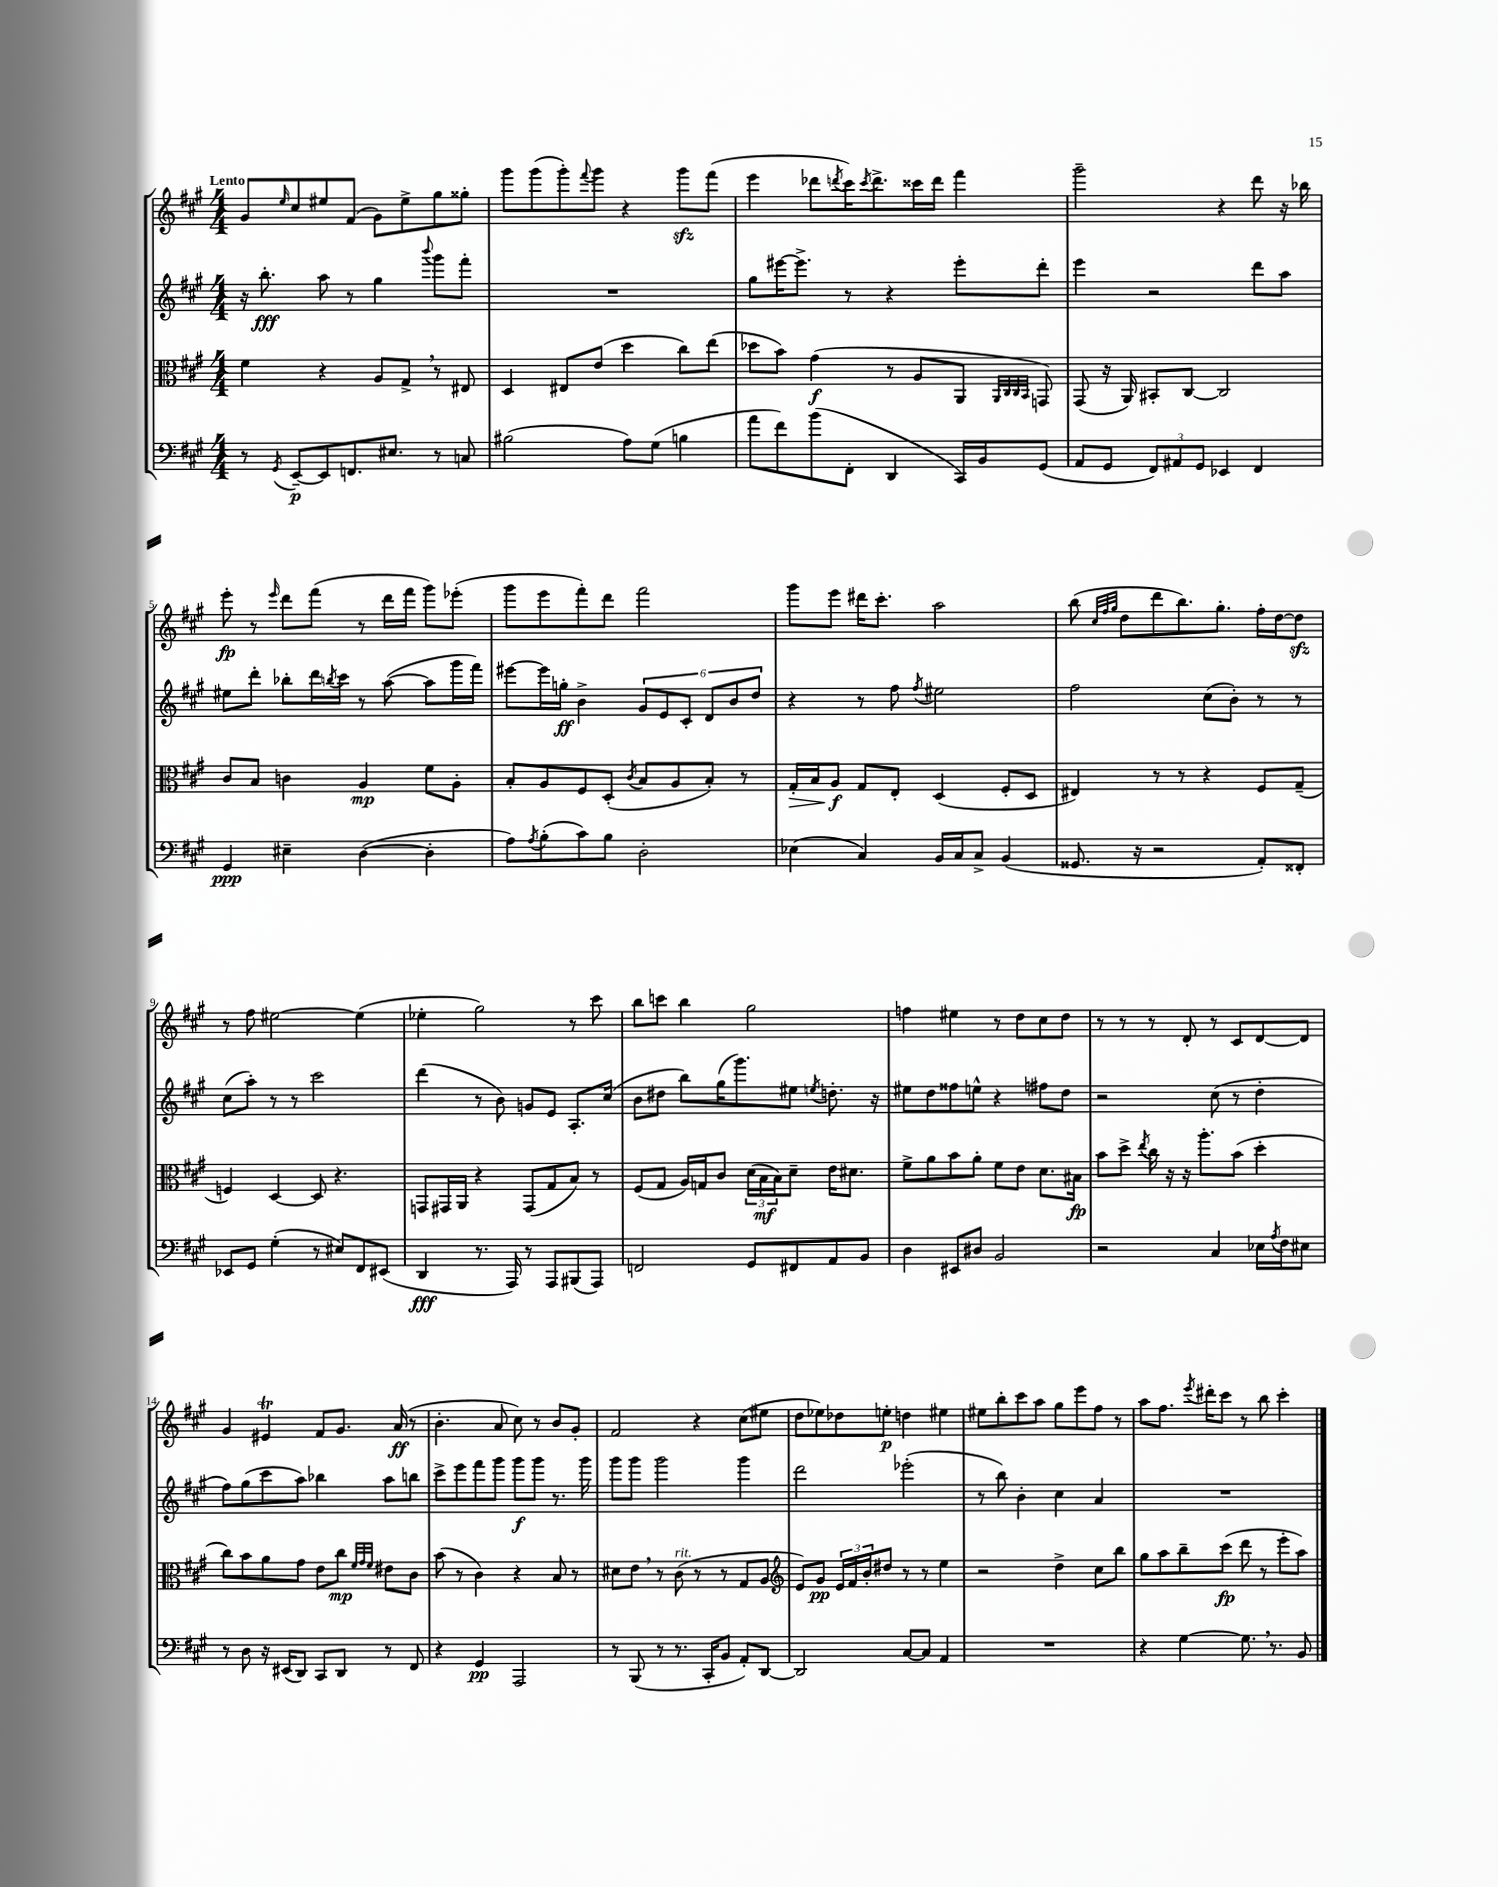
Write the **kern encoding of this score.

**kern	**dynam	**kern	**dynam	**kern	**dynam	**kern	**dynam
*part4	*part4	*part3	*part3	*part2	*part2	*part1	*part1
*staff4	*staff4	*staff3	*staff3	*staff2	*staff2	*staff1	*staff1
*clefF4	*	*clefC3	*	*clefG2	*	*clefG2	*
*k[f#c#g#]	*	*k[f#c#g#]	*	*k[f#c#g#]	*	*k[f#c#g#]	*
*M4/4	*	*M4/4	*	*M4/4	*	*M4/4	*
=1	=1	=1	=1	=1	=1	=1	=1
!	!	!	!	!	!	!LO:TX:a:B:t=Lento	!
8r	.	4f#\	.	16r	.	8g#/L	.
.	.	.	.	8.bb'\	fff	.	.
8qGG#/	.	.	.	.	.	16qqee/	.
[8EE~/L	p	.	.	.	.	8cc#/	.
8EE/]	.	4r	.	8aa\	.	8ee#X/	.
8.FFn/	.	.	.	8r	.	(8f#/J	.
.	.	8A/L	.	4gg#\	.	8g#\L)	.
8.E#X/J	.	.	.	.	.	.	.
.	.	8G#^,/J	.	.	.	8ee#^\	.
.	.	.	.	8qqbbb/	.	.	.
8r	.	8r	.	8ggg#\L	.	8gg#\	.
8Cn/	.	8E#X/	.	8fff#'\J	.	8gg##X'\J	.
=2	=2	=2	=2	=2	=2	=2	=2
(2B#X\	.	4D/	.	1r	.	8ggg#\L	.
.	.	.	.	.	.	(8ggg#\	.
.	.	8E#X/L	.	.	.	8ggg#'\)	.
.	.	.	.	.	.	8qqfff#/	.
.	.	(8e/J	.	.	.	8ggg#\J	.
8A\L)	.	4dd\	.	.	.	4r	.
(8G#\J	.	.	.	.	.	.	.
4Bn\	.	8cc#\L)	.	.	.	8ggg#zz\L	.
.	.	(8ee\J	.	.	.	(8fff#\J	.
=3	=3	=3	=3	=3	=3	=3	=3
8a\L	.	8dd-X\L	.	8gg#\L	.	4eee\	.
8f#\)	.	8b\J)	.	[16eee#X\K	.	.	.
.	.	.	.	8.eee#^\J]	.	.	.
(8b\	.	(4g#\	f	.	.	8ddd-X\L	.
.	.	.	.	.	.	8qdddn/	.
8FF#'\J	.	.	.	8r	.	16ccc#\K)	.
.	.	.	.	.	.	8qccc#/	.
.	.	.	.	.	.	8.ddd^\	.
4DD/	.	8r	.	4r	.	.	.
.	.	8A/L	.	.	.	16ccc##X\L	.
.	.	.	.	.	.	16ddd\JJ	.
16CC#/LL)	.	8AA/J	.	8eee#'\L	.	4fff#\	.
16BB/J	.	.	.	.	.	.	.
.	.	32qqAA/LLL	.	.	.	.	.
.	.	32qqC#/	.	.	.	.	.
.	.	32qqC#/	.	.	.	.	.
.	.	32qqBB/JJJ	.	.	.	.	.
(8GG#/J	.	8GGn/)	.	8ddd'\J	.	.	.
=4	=4	=4	=4	=4	=4	=4	=4
8AA/L	.	(8GG#/	.	4eee\	.	2ggg#~\	.
8GG#/J	.	16r	.	.	.	.	.
.	.	16AA/)	.	.	.	.	.
12FF#/L)	.	8BB#X'/L	.	2r	.	.	.
12AA#X/	.	.	.	.	.	.	.
.	.	[8C#/J	.	.	.	.	.
12GG#/J	.	.	.	.	.	.	.
4EE-X/	.	2C#/]	.	.	.	4r	.
4FF#/	.	.	.	8ddd\L	.	8ddd\	.
.	.	.	.	8aa\J	.	16r	.
.	.	.	.	.	.	16bb-X\	.
!!LO:LB:g=z
=5	=5	=5	=5	=5	=5	=5	=5
4GG#/	ppp	8c#/L	.	8ee#X\L	.	8eee'\	fp
.	.	8B/J	.	8ddd'\J	.	8r	.
.	.	.	.	.	.	16qqeee/	.
4E#X~\	.	4cn\	.	8bb-X'\L	.	8ddd\L	.
.	.	.	.	16ddd\L	.	(8fff#\J	.
.	.	.	.	8qbbn/	.	.	.
.	.	.	.	16ccc#\JJ	.	.	.
([4D\	.	4A/	mp	8r	.	8r	.
.	.	.	.	([8aa\	.	16ddd\LL	.
.	.	.	.	.	.	16fff#\JJ	.
4D'\]	.	8f#\L	.	8aa\L]	.	8ggg#\L)	.
.	.	8A'\J	.	16ggg#\L	.	(8eee-X'\J	.
.	.	.	.	16fff#\JJ)	.	.	.
=6	=6	=6	=6	=6	=6	=6	=6
8A\L)	.	8B'/L	.	[8eee#X\L	.	8ggg#\L	.
8qA/	.	.	.	.	.	.	.
(8B'\	.	8A/	.	16eee#\L]	.	8eee\	.
.	.	.	.	16ggn'\JJ	ff	.	.
8c#\)	.	8F#/	.	4b^\	.	8fff#'\)	.
8B\J	.	(8D'/J	.	.	.	8ddd\J	.
.	.	8qc#/	.	.	.	.	.
2D'\	.	8B/L	.	12g#/L	.	2fff#\	.
.	.	.	.	12e/	.	.	.
.	.	8A/	.	.	.	.	.
.	.	.	.	12c#'/J	.	.	.
.	.	8B'/J)	.	12d/L	.	.	.
.	.	.	.	12b/	.	.	.
.	.	8r	.	.	.	.	.
.	.	.	.	12dd/J	.	.	.
=7	=7	=7	=7	=7	=7	=7	=7
!	!	!	!LO:HP:b	!	!	!	!
(4E-X\	.	16G#'/LL	>	4r	.	8ggg#\L	.
.	.	16B/J	.	.	.	.	.
.	.	8A/J	f	.	.	8eee\J	.
4C#/)	.	8G#/L	]	8r	.	16ddd#X\KL	.
.	.	.	.	.	.	8.ccc#'\J	.
.	.	8E'/J	.	8ff#\	.	.	.
.	.	.	.	8qff#/	.	.	.
16BB/LL	.	(4D/	.	2ee#X\	.	2aa\	.
16C#/J	.	.	.	.	.	.	.
8C#^/J	.	.	.	.	.	.	.
(4BB/	.	8F#'/L	.	.	.	.	.
.	.	8D/J	.	.	.	.	.
=8	=8	=8	=8	=8	=8	=8	=8
8.GG##X/	.	4E#X/)	.	2ff#\	.	(8bb\	.
.	.	.	.	.	.	32qqcc#/LLL	.
.	.	.	.	.	.	32qqff#/	.
.	.	.	.	.	.	32qqgg#/JJJ	.
.	.	.	.	.	.	8dd\L	.
16r	.	.	.	.	.	.	.
2r	.	8r	.	.	.	8ddd\	.
.	.	8r	.	.	.	8.bb\)	.
.	.	4r	.	(8cc#\L	.	.	.
.	.	.	.	.	.	8.gg#'\J	.
.	.	.	.	8b'\J)	.	.	.
8AA'/L)	.	8F#/L	.	8r	.	16ff#'\LL	.
.	.	.	.	.	.	[16dd\J	.
8FF##X'/J	.	(8G#~/J	.	8r	.	8ddzz\J]	.
!!LO:LB:g=z
=9	=9	=9	=9	=9	=9	=9	=9
8EE-X/L	.	4Fn/)	.	(8cc#\L	.	8r	.
8GG#/J	.	.	.	8aa'\J)	.	8ff#\	.
(4G#'\	.	[4D/	.	8r	.	[2ee#X\	.
.	.	.	.	8r	.	.	.
8r	.	8D/]	.	2ccc#\	.	.	.
8E#X/L)	.	4.r	.	.	.	.	.
8FF#/	.	.	.	.	.	(4ee#\]	.
(8EE#X/J	.	.	.	.	.	.	.
=10	=10	=10	=10	=10	=10	=10	=10
4DD/	fff	8GGn/L	.	(4ddd\	.	4ee-X'\	.
.	.	16GG#X/L	.	.	.	.	.
.	.	16AA/JJ	.	.	.	.	.
8.r	.	4r	.	8r	.	2gg#\)	.
.	.	.	.	8b\)	.	.	.
16AAA/)	.	.	.	.	.	.	.
8r	.	(8GG#/L	.	8gn/L	.	.	.
8AAA/L	.	8G#/	.	8e/J	.	.	.
(8BBB#X/	.	8B/J)	.	8.A'/L	.	8r	.
8AAA/J)	.	8r	.	.	.	8ccc#\	.
.	.	.	.	(16cc#/Jk	.	.	.
=11	=11	=11	=11	=11	=11	=11	=11
2FFn/	.	(8F#/L	.	8b\L	.	8bb\L	.
.	.	8G#/J	.	8dd#X\J	.	8cccn\J	.
.	.	16A/LL)	.	8bb\L)	.	4bb\	.
.	.	16Gn/J	.	.	.	.	.
.	.	8c#/J	.	(16gg#\K	.	.	.
.	.	.	.	8.ggg#\)	.	.	.
8GG#/L	.	(24d\LL	.	.	.	2gg#\	.
.	.	24B\	mf	.	.	.	.
.	.	24B\J)	.	.	.	.	.
8FF#X/	.	8d~\J	.	8ee#X\J	.	.	.
.	.	.	.	8qeen/	.	.	.
8AA/	.	16e\KL	.	8.ddn'\	.	.	.
.	.	8.d#X\J	.	.	.	.	.
8BB/J	.	.	.	.	.	.	.
.	.	.	.	16r	.	.	.
=12	=12	=12	=12	=12	=12	=12	=12
4D\	.	8f#^\L	.	8ee#X\L	.	4ffn\	.
.	.	8a\	.	8dd\	.	.	.
8EE#X/L	.	8b\	.	8ff##X\	.	4ee#X\	.
8D#X/J	.	8a'\J	.	8een^^\J	.	.	.
2BB/	.	8f#\L	.	4r	.	8r	.
.	.	8e\J	.	.	.	8dd\L	.
.	.	8.d\L	.	8ff#X\L	.	8cc#\	.
.	.	.	.	8dd\J	.	8dd\J	.
.	.	16B#X\Jk	fp	.	.	.	.
=13	=13	=13	=13	=13	=13	=13	=13
2r	.	8b\L	.	2r	.	8r	.
.	.	8dd^\J	.	.	.	8r	.
.	.	8qee/	.	.	.	.	.
.	.	16cc#\	.	.	.	8r	.
.	.	16r	.	.	.	.	.
.	.	16r	.	.	.	8d'/	.
.	.	8.aa'\L	.	.	.	.	.
4C#/	.	.	.	(8cc#\	.	8r	.
.	.	(8b\J	.	8r	.	8c#/L	.
16E-X\LL	.	4dd'\	.	4dd'\	.	[8d/	.
8qA/	.	.	.	.	.	.	.
16F#\J	.	.	.	.	.	.	.
8E#X\J	.	.	.	.	.	8d/J]	.
!!LO:LB:g=z
=14	=14	=14	=14	=14	=14	=14	=14
8r	.	8cc#\L)	.	8ff#\L)	.	4g#/	.
8D\	.	8b\	.	(8gg#\	.	.	.
16r	.	8a\	.	8ccc#\	.	4e#Xt/	.
(16EE#X/KL	.	.	.	.	.	.	.
8DD/J)	.	8g#\J	.	8aa\J)	.	.	.
8CC#/L	.	8e\L	.	4bb-X\	.	8f#/L	.
8DD/J	.	8cc#\J	mp	.	.	8.g#/J	.
.	.	32qqf#/LLL	.	.	.	.	.
.	.	32qqg#/	.	.	.	.	.
.	.	32qqf#/JJJ	.	.	.	.	.
8r	.	8e#X\L	.	8aa\L	.	.	.
.	.	.	.	.	.	(16a/	ff
8FF#/	.	8c#\J	.	8bbn\J	.	8r	.
=15	=15	=15	=15	=15	=15	=15	=15
4r	.	(8b\	.	8ccc#^\L	.	4.b'\	.
.	.	8r	.	8eee\	.	.	.
4GG#/	pp	4c#\)	.	8fff#\	.	.	.
.	.	.	.	8ggg#\J	.	8a/	.
2AAA/	.	4r	.	8ggg#\L	f	8cc#\)	.
.	.	.	.	8ggg#\J	.	8r	.
.	.	8B/	.	8.r	.	8b/L	.
.	.	8r	.	.	.	8g#'/J	.
.	.	.	.	16ggg#\	.	.	.
=16	=16	=16	=16	=16	=16	=16	=16
8r	.	8d#X\L	.	8ggg#\L	.	2f#/	.
(8BBB/	.	8e,\J	.	8ggg#\J	.	.	.
8r	.	8r	.	2ggg#\	.	.	.
!	!	!LO:TX:a:i:t=rit.	!	!	!	!	!
8.r	.	(8c#\	.	.	.	.	.
.	.	8r	.	.	.	4r	.
16CC#'/KL	.	.	.	.	.	.	.
8BB/J	.	8r	.	.	.	.	.
8AA'/L)	.	8G#/L	.	4ggg#\	.	(8cc#\L	.
[8DD/J	.	8A/J	.	.	.	8ee#X\J	.
=17	=17	=17	=17	=17	=17	=17	=17
*	*	*clefG2	*	*	*	*	*
2DD/]	.	8e/L)	.	2ddd\	.	8dd\L	.
.	.	8g#/J	pp	.	.	8ee-X\)	.
.	.	24e/LL	.	.	.	8dd-X\	.
.	.	24f#/	.	.	.	.	.
.	.	24b'/J	.	.	.	.	.
.	.	8dd#X/J	.	.	.	8een'\J	p
[8C#/L	.	8r	.	(2eee-X'\	.	4ddn\	.
8C#/J]	.	8r	.	.	.	.	.
4AA/	.	4ee\	.	.	.	4ee#X\	.
=18	=18	=18	=18	=18	=18	=18	=18
1r	.	2r	.	8r	.	8ee#X\L	.
.	.	.	.	8bb\)	.	8bb'\	.
.	.	.	.	4b'\	.	8ccc#\	.
.	.	.	.	.	.	8aa\J	.
.	.	4dd^\	.	4cc#\	.	8gg#\L	.
.	.	.	.	.	.	8eee\	.
.	.	8cc#\L	.	4a/	.	8ff#\J	.
.	.	8bb\J	.	.	.	8r	.
=19	=19	=19	=19	=19	=19	=19	=19
4r	.	8gg#\L	.	1r	.	8aa\L	.
.	.	8aa\	.	.	.	8.ff#\J	.
[4G#\	.	8bb~\	.	.	.	.	.
.	.	.	.	.	.	8qeee/	.
.	.	.	.	.	.	16ddd#X'\KL	.
.	.	(8ccc#\J	fp	.	.	8ccc#\J	.
8.G#,\]	.	8ddd\	.	.	.	8r	.
.	.	8r	.	.	.	8bb\	.
8.r	.	.	.	.	.	.	.
.	.	8eee'\L	.	.	.	4ccc#'\	.
8BB/	.	8aa\J)	.	.	.	.	.
==	==	==	==	==	==	==	==
*-	*-	*-	*-	*-	*-	*-	*-
